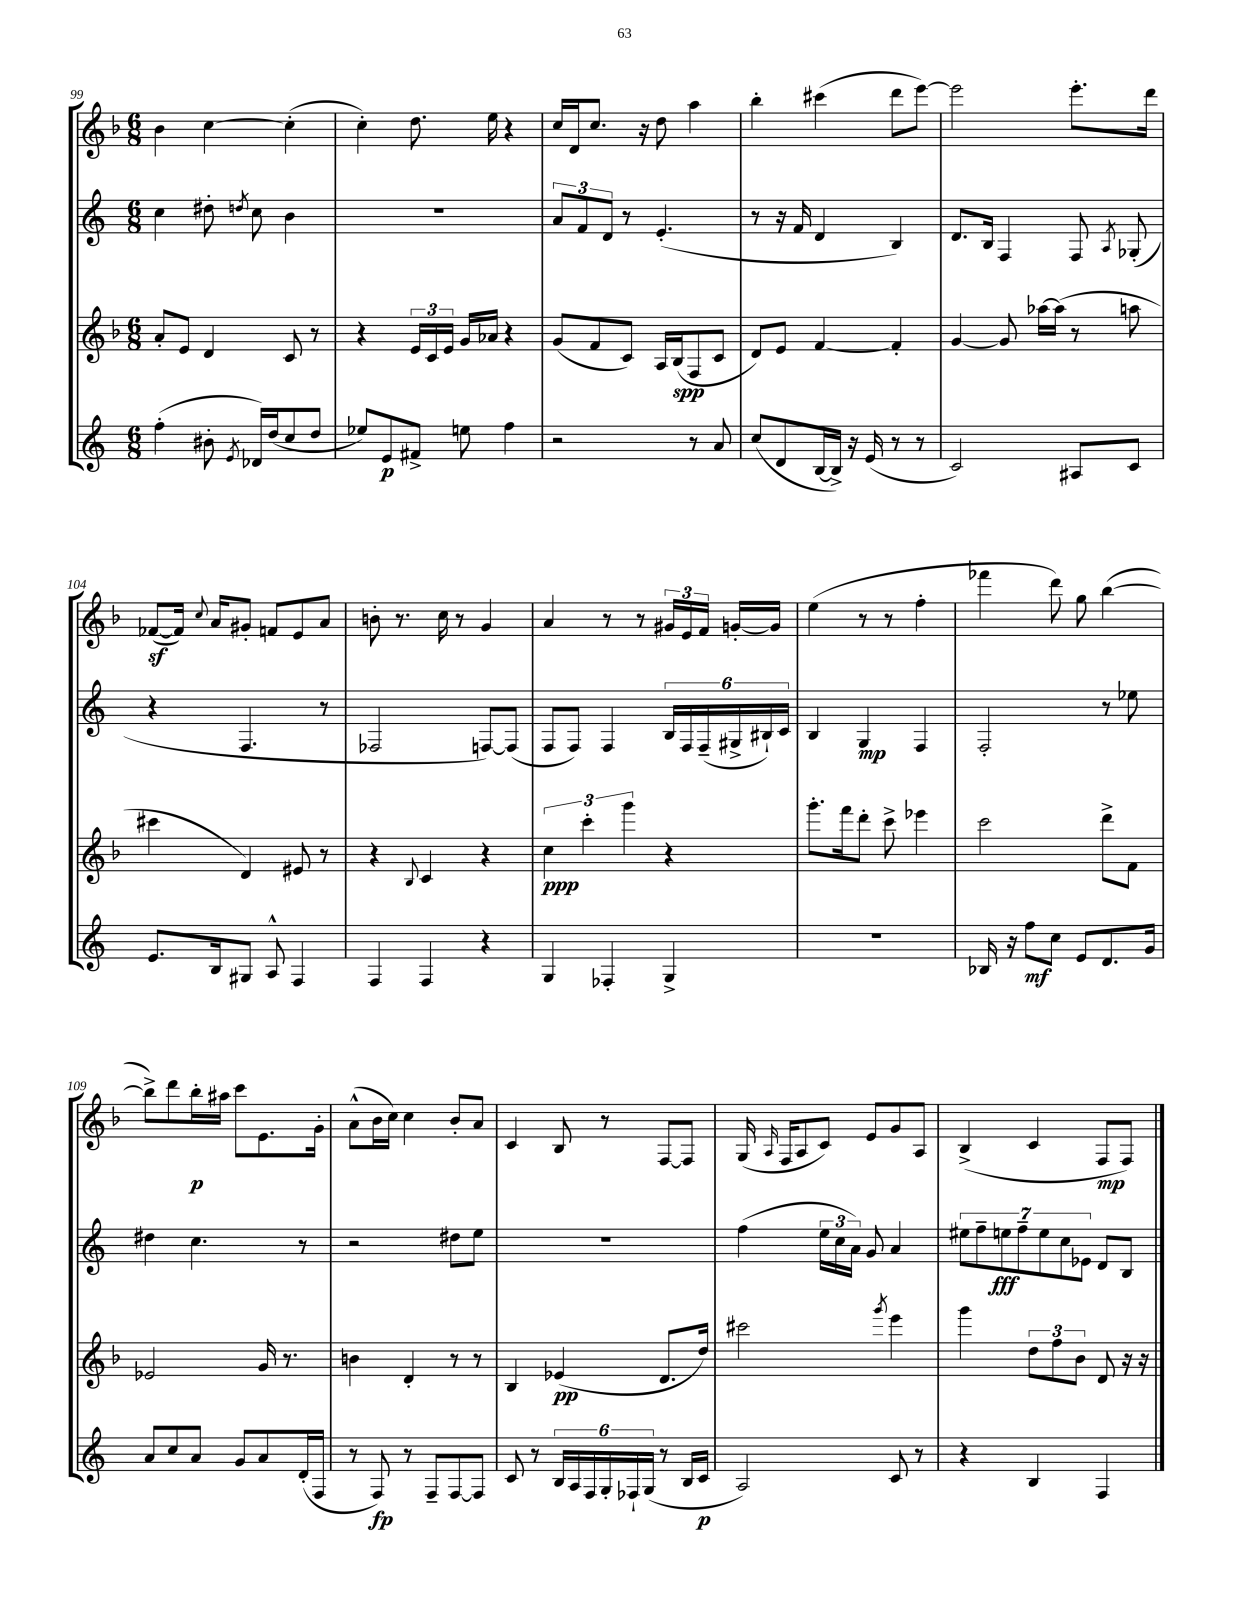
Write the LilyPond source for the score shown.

<<
\new StaffGroup <<
\new Staff = "s0" {
    \clef treble \key f \major \numericTimeSignature \time 6/8
    \autoBeamOff bes'4 c''4~ c''4-.( |
    c''4-.) d''8. e''16 r4 |
    c''16[ d'16 c''8.] r16 d''8 a''4 |
    bes''4-. cis'''4( d'''8[ e'''8]~) |
    e'''2 e'''8.[-. d'''16] |
    fes'8[~\sf( fes'16]) \appoggiatura { c''8 } a'16[ gis'8]-. f'8[ e'8 a'8] |
    b'8-. r8. c''16 r8 g'4 |
    a'4 r8 r8 \tuplet 3/2 { gis'16[ e'16 f'16] } g'16[~-. g'16] |
    e''4( r8 r8 f''4-. |
    fes'''4 d'''8) g''8 bes''4~( |
    bes''8[->) d'''8 bes''16-.\p ais''16] c'''8[ e'8. g'16]-. |
    a'8[-^( bes'16 c''16]) c''4 bes'8[-. a'8] |
    c'4 bes8 r8 f8[~ f8] |
    g16( \grace { a16 } f16[ a8 c'8]) e'8[ g'8 a8] |
    bes4->( c'4 f8[\mp f8]) \bar "|." |
}
\new Staff = "s1" {
    \clef treble \key c \major \numericTimeSignature \time 6/8
    \autoBeamOff c''4 dis''8-. \acciaccatura { d''8 } c''8 b'4 |
    R2. |
    \tuplet 3/2 { a'8[ f'8 d'8] } r8 e'4.-.( |
    r8 r16 f'16 d'4 b4) |
    d'8.[ b16] f4 f8 \acciaccatura { a8 } ges8-.( |
    r4 f4. r8 |
    fes2 f8[~) f8]( |
    f8[ f8]) f4 \tuplet 6/4 { b16[ f16 f16--( gis16-> bis16-!) c'16] } |
    b4 g4\mp f4 |
    f2-. r8 ees''8 |
    dis''4 c''4. r8 |
    r2 dis''8[ e''8] |
    R2. |
    f''4( \tuplet 3/2 { e''16[ c''16 a'16]) } g'8 a'4 |
    \tuplet 7/4 { eis''8[ f''8-- e''8\fff f''8-- e''8 c''8 ees'8] } d'8[ b8] \bar "|." |
}
\new Staff = "s2" {
    \clef treble \key f \major \numericTimeSignature \time 6/8
    \autoBeamOff a'8[-. e'8] d'4 c'8 r8 |
    r4 \tuplet 3/2 { e'16[ c'16 e'16] } g'16[ aes'16] r4 |
    g'8[( f'8 c'8]) a16[ bes16\spp( f8 c'8] |
    d'8[) e'8] f'4~ f'4-. |
    g'4~ g'8 aes''16[~ aes''16]( r8 a''8 |
    cis'''4 d'4) eis'8 r8 |
    r4 \appoggiatura { bes8 } c'4 r4 |
    \tuplet 3/2 { c''4\ppp c'''4-. g'''4 } r4 |
    g'''8.[-. f'''16 d'''8]-. c'''8-> ees'''4 |
    c'''2 d'''8[-> f'8] |
    ees'2 g'16 r8. |
    b'4 d'4-. r8 r8 |
    bes4 ees'4\pp( d'8.[ d''16]) |
    cis'''2 \acciaccatura { g'''8 } e'''4 |
    g'''4 \tuplet 3/2 { d''8[ f''8 bes'8] } d'8 r16 r16 \bar "|." |
}
\new Staff = "s3" {
    \clef treble \key c \major \numericTimeSignature \time 6/8
    \autoBeamOff f''4-.( bis'8-. \acciaccatura { e'8 } des'16[) d''16( c''8 d''8] |
    ees''8[) e'8\p fis'8]-> e''8 f''4 |
    r2 r8 a'8 |
    c''8[( d'8 b16~ b16]->) r16 e'16( r8 r8 |
    c'2) ais8[ c'8] |
    e'8.[ b16 gis8] a8-^ f4 |
    f4 f4 r4 |
    g4 fes4-. g4-> |
    R2. |
    bes16 r16 f''8[\mf c''8] e'8[ d'8. g'16] |
    a'8[ c''8 a'8] g'8[ a'8 d'16-.( f16] |
    r8 f8\fp) r8 f8[-- f8~ f8] |
    c'8 r8 \tuplet 6/4 { b16[ a16 f16 g16-. fes16-! g16]( } r8 b16[ c'16]\p |
    a2) c'8 r8 |
    r4 b4 f4 \bar "|." |
}
>>
>>
\layout { \context { \Score currentBarNumber = #99 } }
